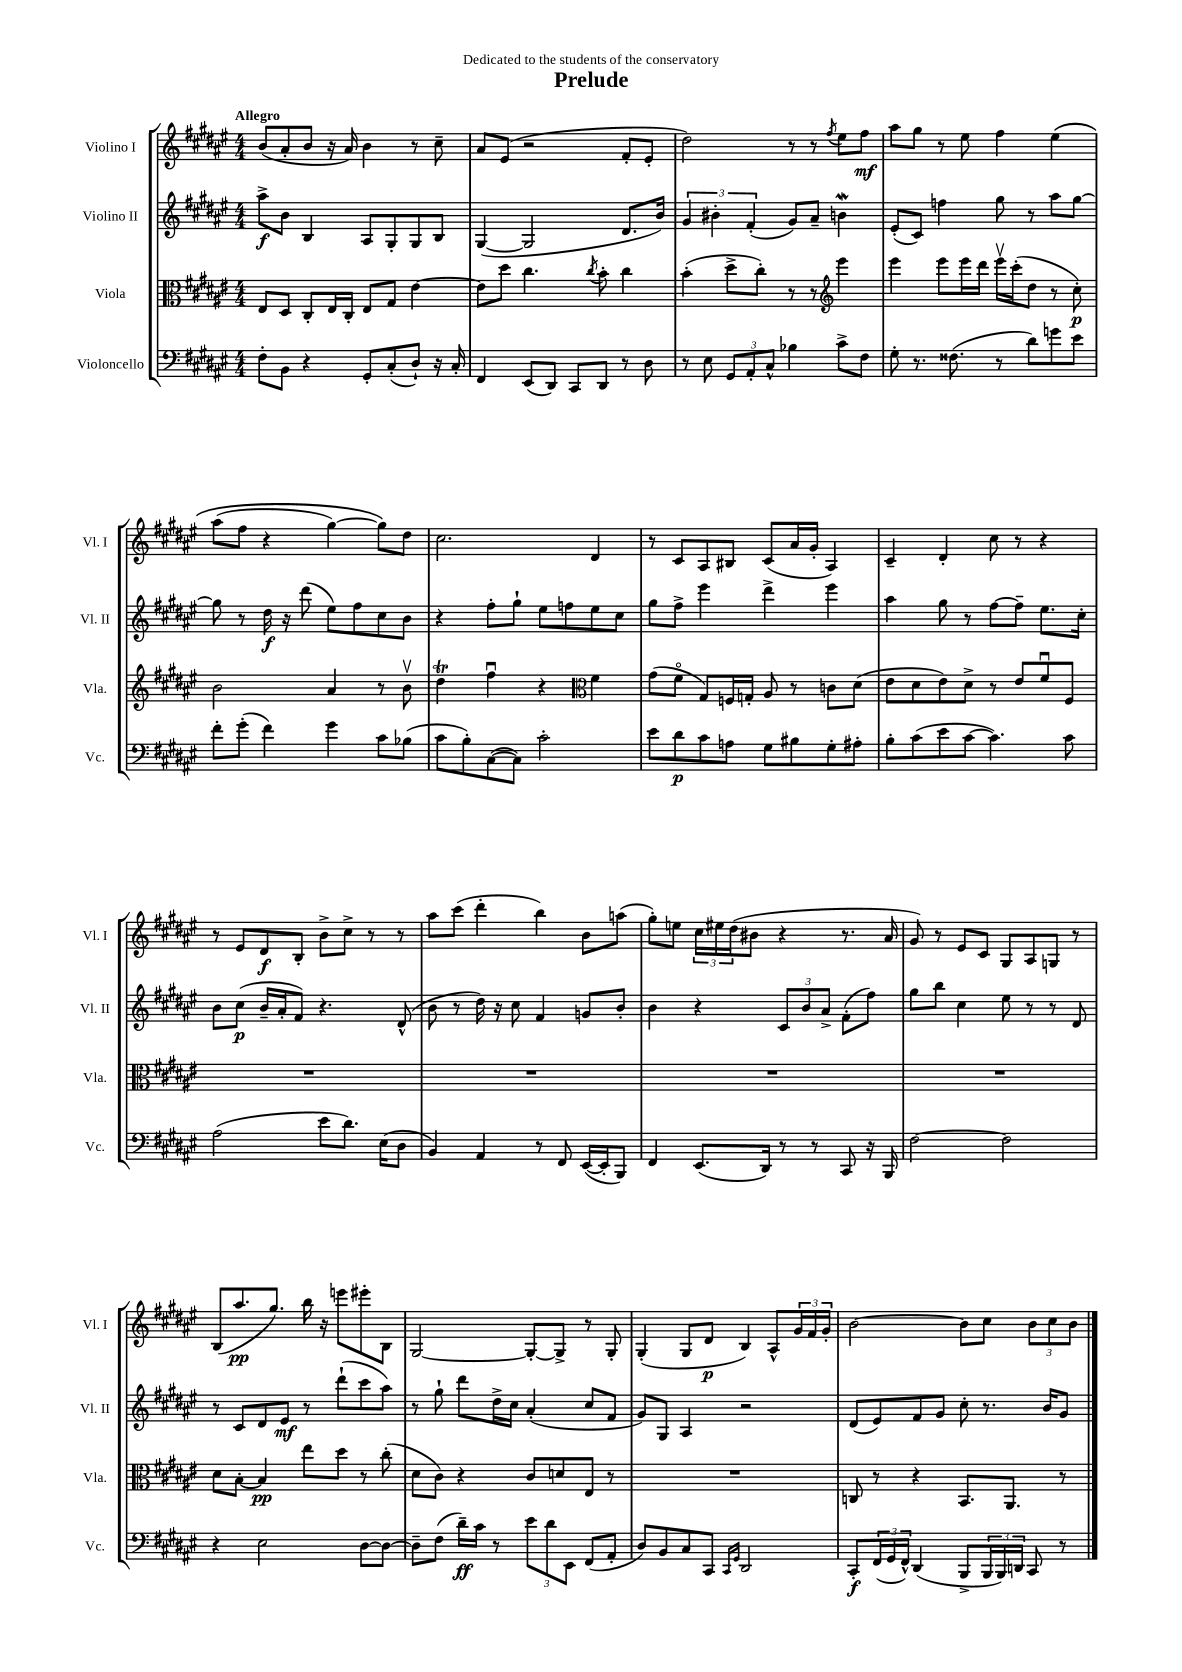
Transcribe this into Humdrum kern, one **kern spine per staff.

**kern	**kern	**kern	**kern
*staff4	*staff3	*staff2	*staff1
*clefF4	*clefC3	*clefG2	*clefG2
*k[f#c#g#d#a#e#]	*k[f#c#g#d#a#e#]	*k[f#c#g#d#a#e#]	*k[f#c#g#d#a#e#]
*M4/4	*M4/4	*M4/4	*M4/4
8F#'	8E#	8aa#^	(8b
8BB	8D#	8b	8a#'
4r	8C#'	4B	8b
.	16E#	.	16r
.	16C#'	.	16a#)
8GG#'	8E#	8A#	4b
(8C#'	8G#	8G#'	.
8D#`)	[4e#	8G#	8r
16r	.	8B	8cc#~
16C#'	.	.	.
=	=	=	=
4FF#	8e#]	([4G#	8a#
.	8dd#	.	(8e#
(8EE#	4.cc#	2G#]	2r
8DD#)	.	.	.
8CC#	.	.	.
.	8qcc#	.	.
8DD#	8b'	.	.
8r	4cc#	8.d#	8f#'
8D#	.	.	8e#'
.	.	16b)	.
=	=	=	=
8r	(4b'	6g#	2dd#)
8E#	.	.	.
.	.	6b#'	.
12GG#	8dd#^	.	.
12AA#'	.	(6f#'	.
.	8cc#')	.	.
12C#^^	.	.	.
4B-	8r	8g#)	8r
.	8r	8a#~	8r
*	*clefG2	*	*
.	.	.	8qff#
8c#^	4eee#	4b	8ee#
8F#	.	.	8ff#
=	=	=	=
8G#'	4eee#	(8e#'	8aa#
8.r	.	8c#)	8gg#
.	8eee#	4ff	8r
(8.F##	.	.	.
.	16eee#	.	8ee#
.	16ddd#	.	.
8r	16eee#v	8gg#	4ff#
.	(16ccc#'	.	.
8d#)	8dd#	8r	.
8g	8r	8aa#	&(4ee#
8e#	8cc#')	[8gg#	.
=	=	=	=
8f#'	2b	8gg#]	(8aa#
(8g#'	.	8r	8ff#
4f#)	.	16dd#	4r
.	.	16r	.
.	.	(8ddd#	.
4g#	4a#	8ee#)	[4gg#)
.	.	8ff#	.
8c#	8r	8cc#	8gg#]&)
(8B-	8bv	8b	8dd#
=	=	=	=
8c#	4dd#	4r	2.cc#
8B')	.	.	.
([8C#	4ff#u	8ff#'	.
8C#])	.	8gg#`	.
2c#'	4r	8ee#	.
.	.	8ff	.
*	*clefC3	*	*
.	4f#	8ee#	4d#
.	.	8cc#	.
=	=	=	=
8e#	(8g#	8gg#	8r
8d#	8f#o	8ff#^	8c#
8c#	8G#)	4eee#	8A#
8A	16F	.	8B#
.	16G'	.	.
8G#	8A#	4ddd#^	(8c#
8B#	8r	.	16a#
.	.	.	16g#'
8G#'	8c	4eee#	4A#)
8A#'	(8d#	.	.
=	=	=	=
8B'	8e#	4aa#	4c#~
(8c#	8d#	.	.
8e#	8e#)	8gg#	4d#'
[8c#	8d#^	8r	.
4.c#])	8r	[8ff#	8cc#
.	8e#	8ff#~]	8r
.	8f#u	8.ee#	4r
8c#	8F#	.	.
.	.	16cc#'	.
=	=	=	=
(2A#	1r	8b	8r
.	.	(8cc#	8e#
.	.	16b~	8d#
.	.	16a#'	.
.	.	8f#)	8B'
8e#	.	4.r	8b^
8.d#)	.	.	8cc#^
.	.	.	8r
(16E#	.	.	.
8D#	.	(8d#^^	8r
=	=	=	=
4BB)	1r	8b	8aa#
.	.	8r	(8ccc#
4AA#	.	16dd#)	4ddd#'
.	.	16r	.
.	.	8cc#	.
8r	.	4f#	4bb)
8FF#	.	.	.
([16EE#	.	8g	8b
16EE#']	.	.	.
8BBB)	.	8b'	(8aa
=	=	=	=
4FF#	1r	4b	8gg#')
.	.	.	8ee
(8.EE#	.	4r	24cc#
.	.	.	24ee#
.	.	.	(24dd#
.	.	.	8b#
16DD#)	.	.	.
8r	.	12c#	4r
.	.	12b	.
8r	.	.	.
.	.	12a#^	.
8CC#	.	(8f#'	8.r
16r	.	8ff#)	.
16BBB	.	.	16a#
=	=	=	=
[2F#	1r	8gg#	8g#)
.	.	8bb	8r
.	.	4cc#	8e#
.	.	.	8c#
2F#]	.	8ee#	8G#
.	.	8r	8A#
.	.	8r	8G
.	.	8d#	8r
=	=	=	=
4r	8d#	8r	(8B
.	[8B'	8c#	8.aa#
2E#	4B]	8d#	.
.	.	.	8.gg#)
.	.	8e#	.
.	8ee#	8r	16bb
.	.	.	16r
.	8dd#	(8ddd#`	8eee
[8D#	8r	8ccc#	8eee#'
8D#_	(8cc#'	8aa#)	8B
=	=	=	=
8D#~]	8d#	8r	[2G#
(8F#	8c#)	8gg#`	.
16d#~)	4r	8ddd#	.
16c#	.	.	.
8r	.	16dd#^	.
.	.	16cc#	.
12e#	8c#	(4a#'	8G#'_
12d#	.	.	.
.	8d	.	8G#^]
12EE#	.	.	.
(8FF#	8E#	8cc#	8r
8AA#'	8r	8f#	8G#'
=	=	=	=
8D#)	1r	8g#)	(4G#'
8BB	.	8G#	.
8C#	.	4A#	8G#
8CC#	.	.	8d#
16qqCC#	.	.	.
16qqGG#	.	.	.
2DD#	.	2r	4B)
.	.	.	8A#^^
.	.	.	24g#
.	.	.	24f#
.	.	.	24g#'
=	=	=	=
8CC#'	8C	(8d#	[2b
(24FF#	8r	8e#)	.
24GG#	.	.	.
24FF#^^)	.	.	.
(4DD#	4r	8f#	.
.	.	8g#	.
8BBB^	8.BB	8cc#'	8b]
24BBB	.	8.r	8cc#
24BBB)	.	.	.
.	8.AA#	.	.
24DD	.	.	.
8CC#	.	.	12b
.	.	16b	.
.	.	.	12cc#
8r	8r	8g#	.
.	.	.	12b
==	==	==	==
*-	*-	*-	*-
